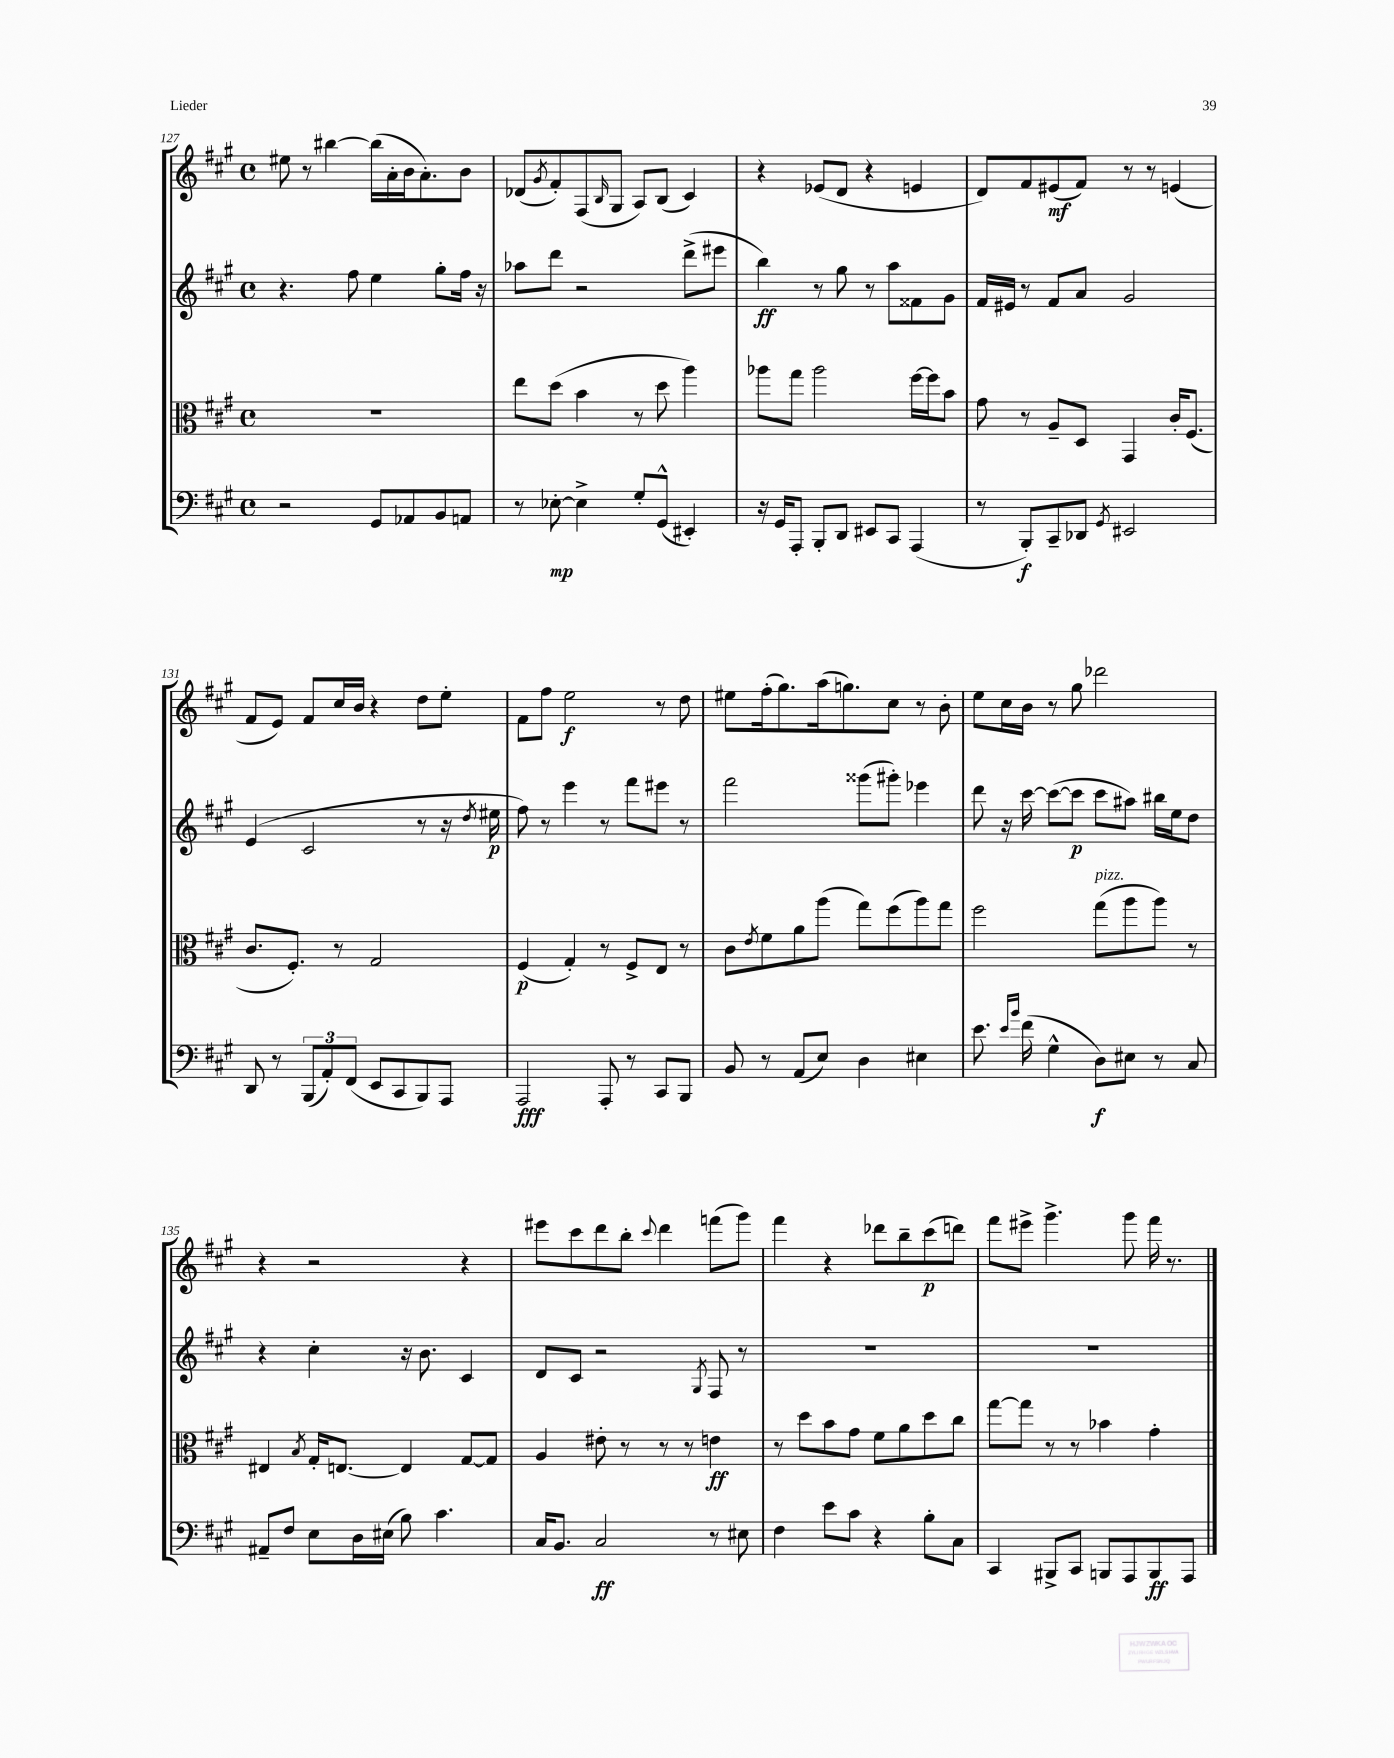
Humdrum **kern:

**kern	**kern	**kern	**kern
*staff4	*staff3	*staff2	*staff1
*clefF4	*clefC3	*clefG2	*clefG2
*k[f#c#g#]	*k[f#c#g#]	*k[f#c#g#]	*k[f#c#g#]
*M4/4	*M4/4	*M4/4	*M4/4
*met(c)	*met(c)	*met(c)	*met(c)
2r	1r	4.r	8ee#
.	.	.	8r
.	.	.	[4bb#
.	.	8ff#	.
8GG#	.	4ee	(16bb#]
.	.	.	16a'
8AA-	.	.	16b
.	.	.	8.a')
8BB	.	8gg#'	.
8AA	.	16ff#	8b
.	.	16r	.
=	=	=	=
8r	8ee	8aa-	(8d-
.	.	.	8qg#
[8E-'	(8dd	8ddd	8f#')
4E-^]	4b	2r	(8F#
.	.	.	16qqB
.	.	.	8G#
8G#'	8r	.	8A)
(8GG#^^	8dd	.	(8B
4EE#')	4aa)	(8ddd^	4c#)
.	.	8eee#	.
=	=	=	=
16r	8aa-	4bb)	4r
16GG#	.	.	.
8AAA'	8gg#	.	.
8BBB'	2aa-	8r	(8e-
8DD	.	8gg#	8d
8EE#	.	8r	4r
8CC#	.	8aa	.
(4AAA	[16ff#	8f##	4e
.	16ff#]	.	.
.	8b	8g#	.
=	=	=	=
8r	8g#	16f#	8d)
.	.	16e#	.
8BBB')	8r	8r	8f#
8CC#~	8A~	8f#	(8e#
8DD-	8D	8a	8f#)
8qGG#	.	.	.
2EE#	4GG#	2g#	8r
.	.	.	8r
.	16c#'	.	(4e
.	(8.F#	.	.
=	=	=	=
8DD	8.c#	(4e	8f#
8r	.	.	8e)
.	8.F#')	.	.
(12BBB	.	2c#	8f#
12AA')	.	.	.
.	8r	.	16cc#
(12FF#	.	.	.
.	.	.	16b
8EE	2G#	.	4r
8CC#	.	.	.
8BBB)	.	8r	8dd
8AAA	.	16r	8ee'
.	.	8qdd	.
.	.	16ee#	.
=	=	=	=
2AAA	(4F#	8ff#)	8f#
.	.	8r	8ff#
.	4G#')	4eee	2ee
8AAA'	8r	8r	.
8r	8F#^	8fff#	.
8CC#	8E	8eee#	8r
8BBB	8r	8r	8dd
=	=	=	=
8BB	8c#	2fff#	8ee#
.	8qe	.	.
8r	8f#	.	(16ff#'
.	.	.	8.gg#)
(8AA	8a	.	.
8E)	(8aa	.	(16aa
.	.	.	8.gg)
4D	8gg#)	(8ggg##	.
.	(8ff#	8ggg#')	8cc#
4E#	8aa)	4eee-	8r
.	8gg#	.	8b'
=	=	=	=
8.e	2ff#	8ddd	8ee
.	.	16r	16cc#
16qqe	.	.	.
16qqb	.	.	.
(16f#	.	[16ccc#	16b
4G#^^	.	(8ccc#_	8r
.	.	8ccc#]	8gg#
8D)	(8gg#	8ccc#	2ddd-
8E#	8aa	8aa#)	.
8r	8aa)	16bb#	.
.	.	16ee	.
8C#	8r	8dd	.
=	=	=	=
8AA#~	4E#	4r	4r
8F#	.	.	.
.	8qB	.	.
8E	16G#'	4cc#'	2r
.	[8.E	.	.
16D	.	.	.
(16E#	.	.	.
8B)	4E]	16r	.
.	.	8.b	.
4.c#	.	.	.
.	[8G#	4c#	4r
.	8G#]	.	.
=	=	=	=
16C#	4A	8d	8eee#
8.BB	.	.	.
.	.	8c#	8ccc#
2C#	8e#'	2r	8ddd
.	8r	.	8bb'
.	.	.	8qqccc#
.	8r	.	4ddd
.	8r	.	.
.	.	8qG#	.
8r	4e	8F#	(8fff
8E#	.	8r	8ggg#)
=	=	=	=
4F#	8r	1r	4fff#
.	8dd	.	.
8e	8b	.	4r
8c#	8g#	.	.
4r	8f#	.	8ddd-
.	8a	.	8bb~
8B'	8dd	.	(8ccc#
8C#	8cc#	.	8ddd)
=	=	=	=
4CC#	[8gg#	1r	8fff#
.	8gg#]	.	8eee#^
8BBB#^	8r	.	4.ggg#^
8CC#	8r	.	.
8BBB	4b-	.	.
8AAA	.	.	8ggg#
8BBB	4g#'	.	16fff#
.	.	.	8.r
8AAA	.	.	.
==	==	==	==
*-	*-	*-	*-
